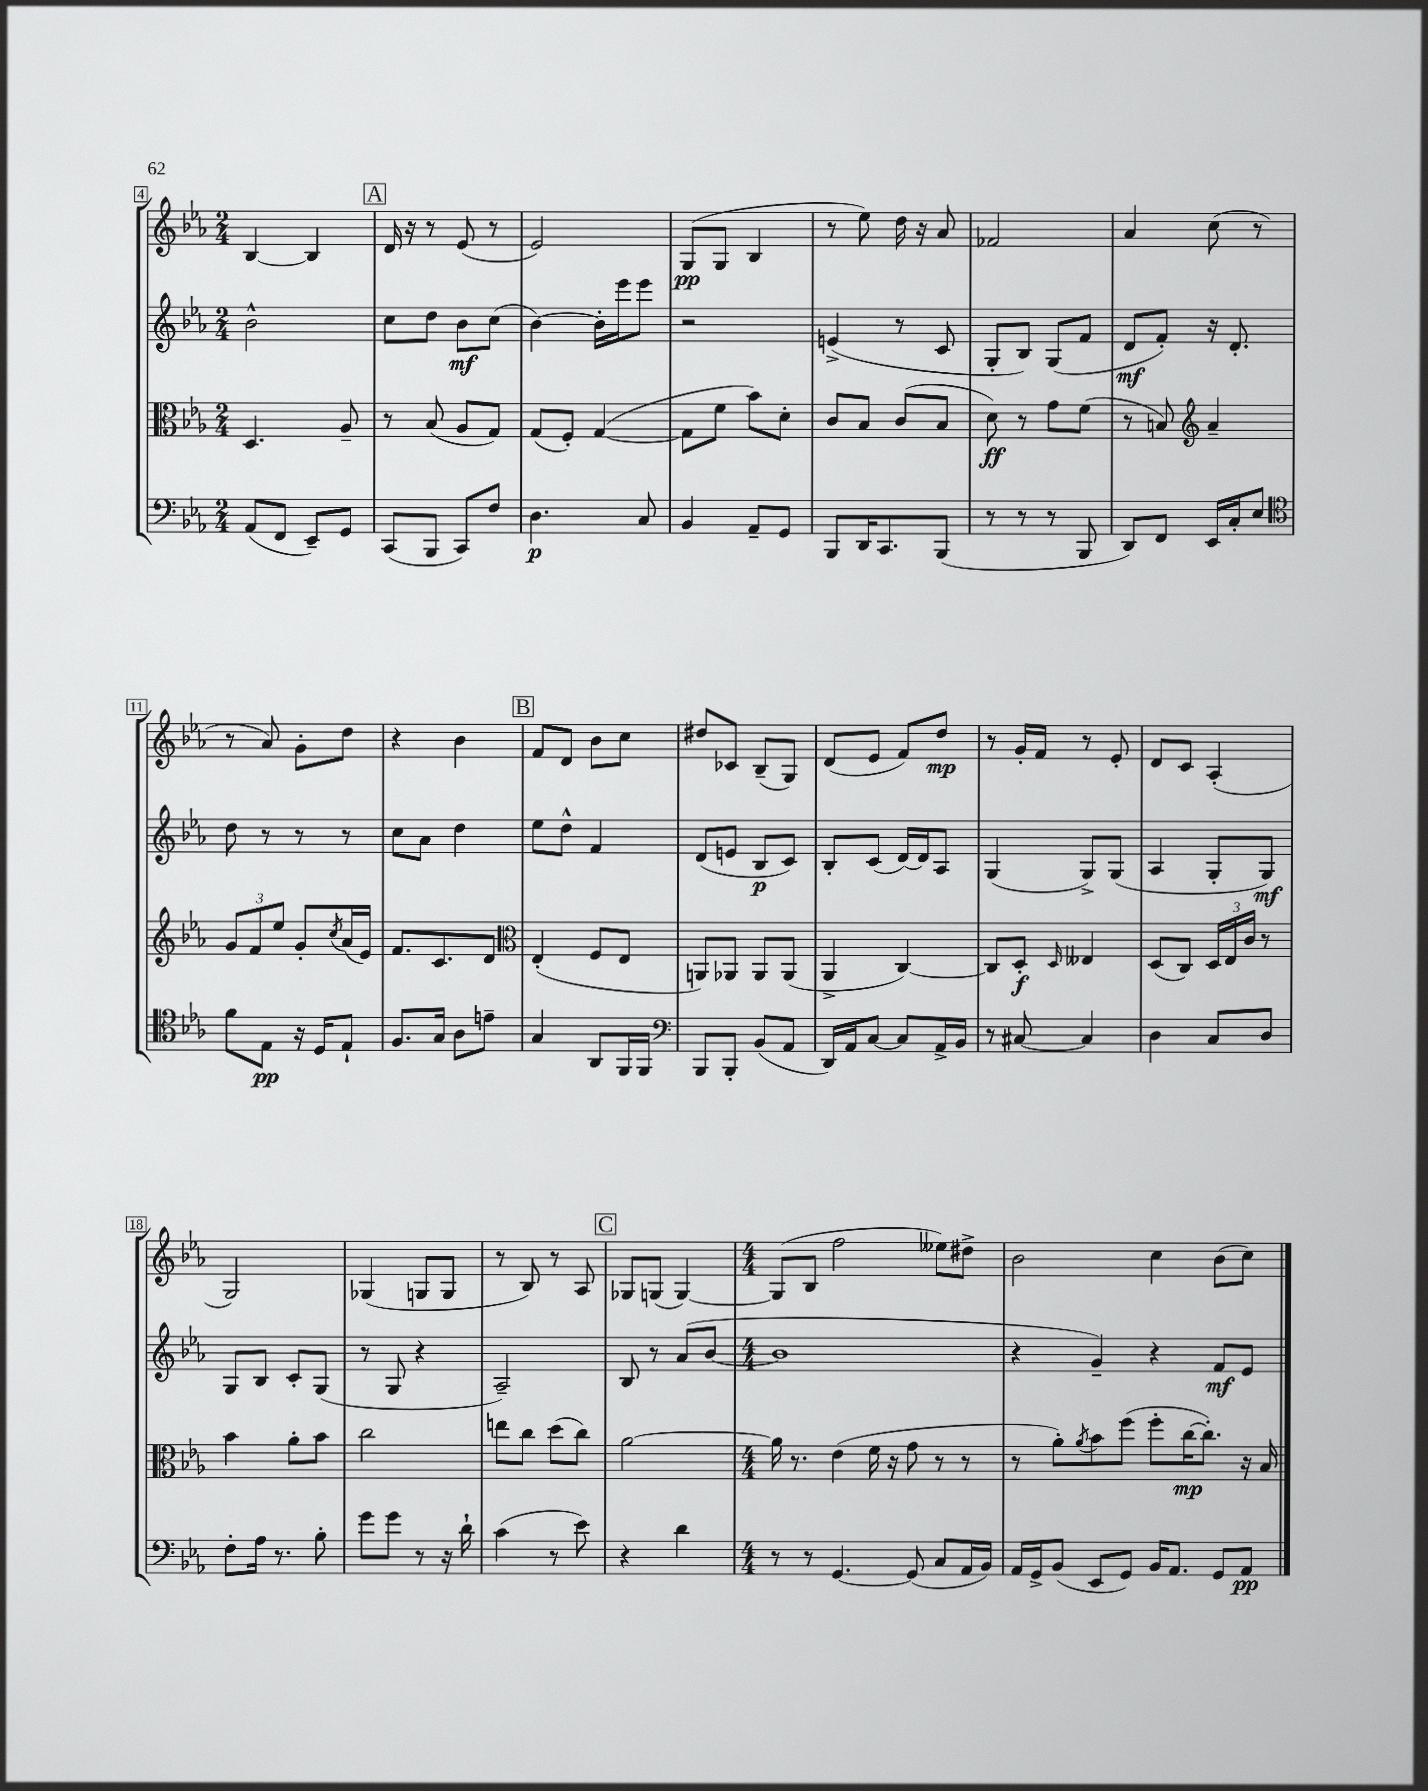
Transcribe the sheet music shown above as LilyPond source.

<<
\new StaffGroup <<
\new Staff = "s0" {
    \clef treble \key ees \major \numericTimeSignature \time 2/4
    bes4~ bes4 |
    \mark \markup { \box "A" } d'16 r16 r8 ees'8( r8 |
    ees'2) |
    g8\pp( g8 bes4 |
    r8 ees''8) d''16 r16 aes'8 |
    fes'2 |
    aes'4 c''8( r8 |
    r8 aes'8) g'8-. d''8 |
    r4 bes'4 |
    \mark \markup { \box "B" } f'8 d'8 bes'8 c''8 |
    dis''8 ces'8 bes8--( g8) |
    d'8( ees'8 f'8) d''8\mp |
    r8 g'16-. f'16 r8 ees'8-. |
    d'8 c'8 aes4-.( |
    g2) |
    ges4( g8 g8 |
    r8 bes8) r8 aes8 |
    \mark \markup { \box "C" } ges8 g8( g4~) |
    \numericTimeSignature \time 4/4 g8( bes8 f''2 eeses''8) dis''8-> |
    bes'2 c''4 bes'8( c''8) \bar "|." |
}
\new Staff = "s1" {
    \clef treble \key ees \major \numericTimeSignature \time 2/4
    bes'2-^ |
    \mark \markup { \box "A" } c''8 d''8 bes'8\mf c''8( |
    bes'4~) bes'16-. ees'''16 ees'''8 |
    r2 |
    e'4->( r8 c'8 |
    g8-. bes8) g8( f'8 |
    d'8\mf f'8-.) r16 d'8.-. |
    d''8 r8 r8 r8 |
    c''8 aes'8 d''4 |
    \mark \markup { \box "B" } ees''8 d''8-^ f'4 |
    d'8( e'8 bes8\p c'8) |
    bes8-. c'8( d'16~) d'16 aes8 |
    g4( g8->) g8( |
    aes4 g8-. g8\mf) |
    g8 bes8 c'8-. g8( |
    r8 g8 r4 |
    aes2--) |
    \mark \markup { \box "C" } bes8 r8 aes'8( bes'8~ |
    \numericTimeSignature \time 4/4 bes'1 |
    r4 g'4--) r4 f'8\mf ees'8 \bar "|." |
}
\new Staff = "s2" {
    \clef alto \key ees \major \numericTimeSignature \time 2/4
    d4. aes8-- |
    \mark \markup { \box "A" } r8 bes8( aes8 g8) |
    g8( f8-.) g4~( |
    g8 f'8 bes'8) d'8-. |
    c'8 bes8 c'8( bes8 |
    d'8\ff) r8 g'8 f'8( |
    r8 b8) \clef treble aes'4-- |
    \tuplet 3/2 { g'8 f'8 ees''8 } g'8-. \acciaccatura { c''8 } aes'16( ees'16) |
    f'8. c'8. d'8 |
    \mark \markup { \box "B" } \clef alto ees4-.( f8 ees8 |
    a,8) aes,8 aes,8 aes,8( |
    aes,4-> c4~) |
    c8 d8-.\f \grace { d16 } eeses4 |
    d8( c8) \tuplet 3/2 { d16 ees16 c'16 } r8 |
    bes'4 aes'8-. bes'8 |
    c''2 |
    e''8 c''8 d''8( c''8) |
    \mark \markup { \box "C" } aes'2~ |
    \numericTimeSignature \time 4/4 aes'16 r8. ees'4( f'16 r16 g'8 r8 r8 |
    r8 aes'8-.) \acciaccatura { aes'8 } bes'8 f''8( f''8-. c''16~\mp c''8.-.) r16 bes16 \bar "|." |
}
\new Staff = "s3" {
    \clef bass \key ees \major \numericTimeSignature \time 2/4
    aes,8( f,8 ees,8--) g,8 |
    \mark \markup { \box "A" } c,8( bes,,8 c,8) f8 |
    d4.\p c8 |
    bes,4 aes,8-- g,8 |
    bes,,8 d,16 c,8. bes,,8( |
    r8 r8 r8 bes,,8 |
    d,8) f,8 ees,16 c16-. ees8 |
    \clef tenor f'8 ees8\pp r16 d16 ees8-! |
    f8. g16 aes8 e'8-- |
    \mark \markup { \box "B" } g4 aes,8 f,16 f,16 |
    \clef bass bes,,8 bes,,8-. bes,8( aes,8 |
    d,16) aes,16 c8~ c8 aes,16-> bes,16 |
    r8 cis8~ cis4 |
    d4 c8 d8 |
    f8-. aes16 r8. bes8-. |
    g'8 g'8 r8 r16 d'16-! |
    c'4( r8 ees'8) |
    \mark \markup { \box "C" } r4 d'4 |
    \numericTimeSignature \time 4/4 r8 r8 g,4.~ g,8( c8 aes,16 bes,16) |
    aes,16 g,16-> bes,8( ees,8 g,8) bes,16 aes,8. g,8 aes,8\pp \bar "|." |
}
>>
>>
\layout { \context { \Score currentBarNumber = #4 \override BarNumber.stencil = #(make-stencil-boxer 0.1 0.3 ly:text-interface::print) } }
